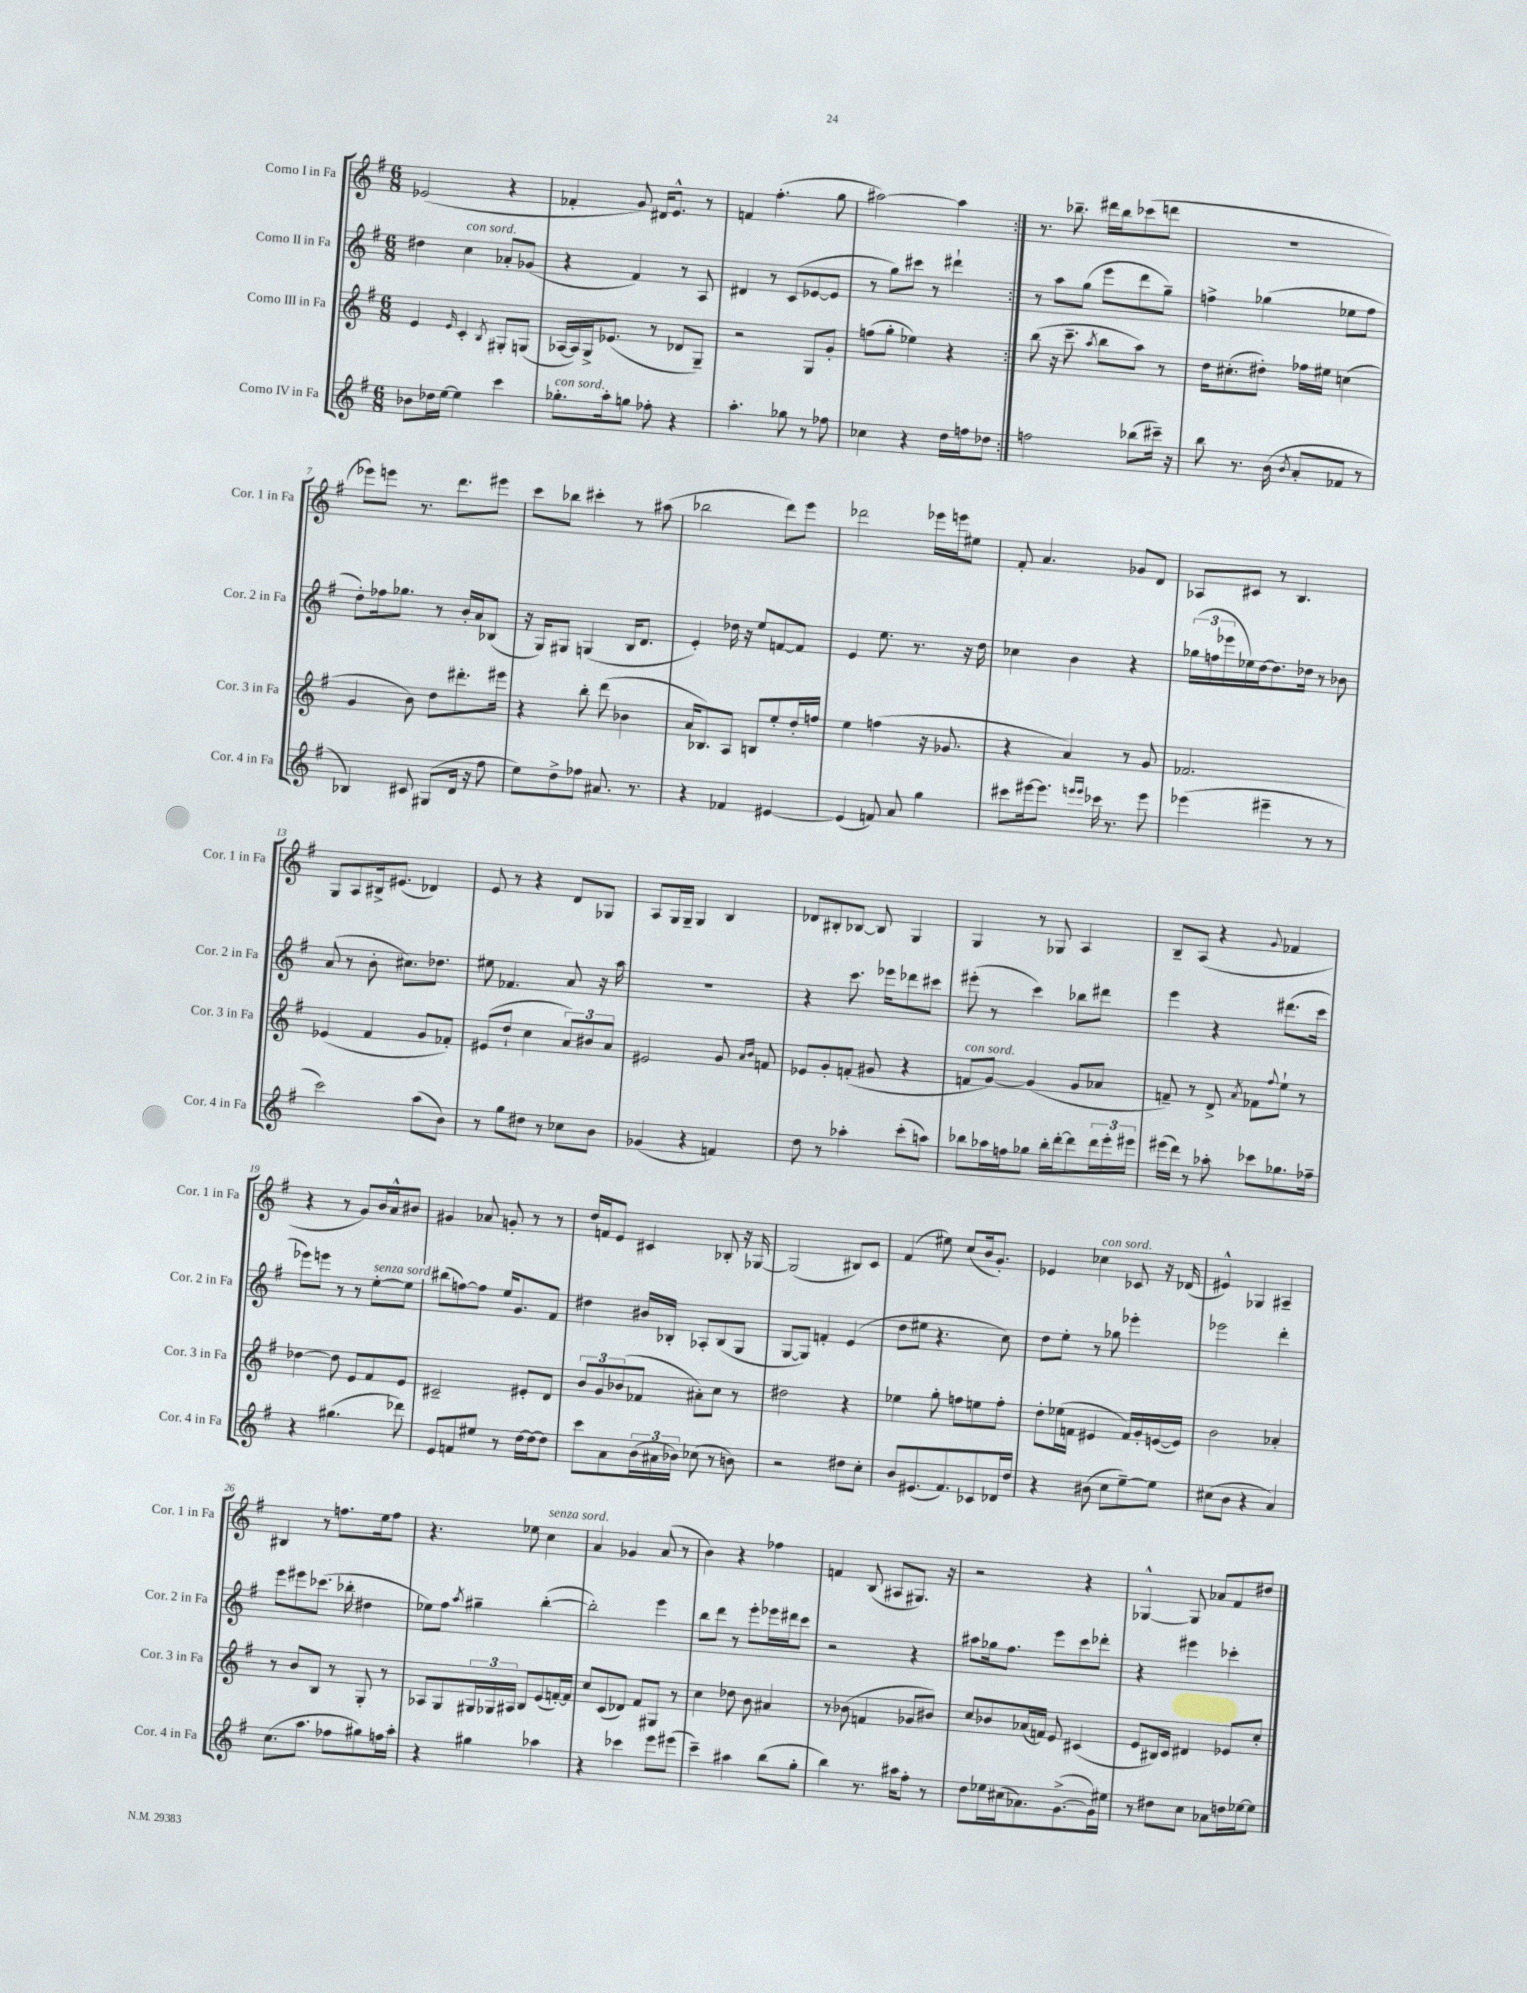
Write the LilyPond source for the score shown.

<<
\new StaffGroup <<
\new Staff = "s0" \with { instrumentName = "Corno I in Fa" shortInstrumentName = "Cor. 1 in Fa" } {
    \clef treble \key g \major \numericTimeSignature \time 6/8
    \repeat volta 2 { ees'2( r4 |
    fes'4-. g'8) dis'16 e'8.-^ r8 |
    f'4 fis''4.-.( g''8 |
    ais''2~) ais''4 | }
    r8. bes''8.-- dis'''16 bes''16 ces'''8( d'''8 |
    R2. |
    ees'''8) e'''8 r8. d'''8. eis'''8 |
    c'''8 bes''8 cis'''4-. r8 ais''8( |
    bes''2 d'''8) e'''8 |
    des'''2 ees'''16 e'''16 eis''8 |
    fis'8-. a'4. ges'8 d'8 |
    aes8 cis'8 r8 b4. |
    g8 a8 bis16-> eis'8.( des'4) |
    e'8 r8 r4 d'8 ges8 |
    a8 g16 g16-- g4 b4 |
    des'8 bis8-. bes8~ bes8 g4 |
    g4 r8 ges8 a4 |
    b8-- a8( r4 \appoggiatura { g'8 } fes'4 |
    r4 r8 g'8) b'16 a'16-^ bis'8 |
    gis'4 aes'8 g'8-. r8 r8 |
    d''16 f'16 e'8 cis'4 bes8-. r16 ges16~ |
    ges2( bis8) c'8 |
    fis'4( eis''8) c''8( b'16 g'8.-.) |
    ees'4 ces''4^\markup { \italic "con sord." } ces'8 r16 des'16( |
    eis'4-^) ges4 ais4-- |
    bis4 r8 f''8. e''16 f''8 |
    r4. ees''8 c''4^\markup { \italic "senza sord." } |
    a'4 ges'4 a'8( r8 |
    b'4) r4 fes''4 |
    f'4 b8( ais8 gis8.) r16 |
    r2 r4 |
    ges4~-^ ges8 aes'8 fis'8 dis''8 \bar "|." |
}
\new Staff = "s1" \with { instrumentName = "Corno II in Fa" shortInstrumentName = "Cor. 2 in Fa" } {
    \clef treble \key g \major \numericTimeSignature \time 6/8
    \repeat volta 2 { dis''4 c''4^\markup { \italic "con sord." } aes'8-. ges'8( |
    r4 fis'4) r8 a8 |
    dis'4 r8 c'8( ees'8~ ees'8 |
    r8 g''8) cis'''8 r8 dis'''4-! | }
    r8 a''8 g''8( e'''8 d'''8 g''8--) |
    f''4-> ges''4( ees''8 f''8 |
    d''8-.) fes''16 ges''8. r8 b'16-. a'16 bes8( |
    r16 g16) gis8 g4( b16 d'8. |
    e'4-.) des''16 r16 e''8 f'8~ f'8 |
    e'4 e''8. r8. r16 d''16 |
    ces''4 b'4 r4 |
    \tuplet 3/2 { ges''16( f''16 ees'''16 } ees''16) d''16~ d''8. des''16 r8 bes'8 |
    a'8( r8 b'8-. cis''8.) des''8. |
    eis''8 fes'4. a'8 r16 a''16 |
    R2. |
    r4 c'''8. ees'''16 des'''8 cis'''8 |
    eis'''8-.( r8 c'''4) bes''8 dis'''8 |
    e'''4 r4 dis'''8.( c'''16 |
    ees'''8) e'''8 r8 r8 e''8~-.^\markup { \italic "senza sord." } e''8 |
    bis''8( f''8~) f''8 e''16 g'8. fis'8 |
    dis''4 bis'16 bes16-. aes8-. bes8( g8 |
    g8~ g8) f'4-. e'4( |
    d''8 eis''8 r4. c''8) |
    d''8 e''8-. r8 ges''8 ees'''4-. |
    ees'''2 d'''4-. |
    e'''8 eis'''8 ces'''8.( bes''16-. dis''4 |
    ees''8) fis''8 \acciaccatura { a''8 } gis''4-- b''4~-.( |
    b''2-.) e'''4 |
    b''8 d'''8 r8 e'''8-. ees'''16 dis'''16 c'''8 |
    r2 r4 |
    ais''8 ges''16 fis''8. e'''8 c'''8 des'''8-. |
    r4 eis'''4 ces'''4-. \bar "|." |
}
\new Staff = "s2" \with { instrumentName = "Corno III in Fa" shortInstrumentName = "Cor. 3 in Fa" } {
    \clef treble \key g \major \numericTimeSignature \time 6/8
    \repeat volta 2 { e'4 \grace { e'16 } c'4-. \acciaccatura { b8 } gis8-. g8( |
    aes16~ aes16) g16-> ees'8.( r8 des'8 g8--) |
    r2 g8 g'8-. |
    f''8( g''8-. ees''4) r4 | }
    b''8( r16 c'''8.-- \acciaccatura { a''8 } b''8 a''8) r8 |
    d''16 cis''8.-.( dis''8-.) fes''16 eis''16 c''4( |
    g'4 b'8) d''8 dis'''8.-. eis'''16 |
    r4 b''8-. d'''8( bes'4 |
    a'16 bes8.) a8 b8 e''8-. d''16-. f''16 |
    e''4 f''4( r16 ges'8. |
    r4 a'4) r8 g'8 |
    fes'2. |
    ees'4( fis'4 g'8 fes'8-.) |
    eis'8( d''8-! c''4 \tuplet 3/2 { a'8) bis'8 a'8 } |
    eis'2 g'8 \grace { a'16 b'16 } f'8 |
    ees'8 g'8-. f'8-.( gis'8 r4 |
    f'8^\markup { \italic "con sord." } g'8~) g'4( g'8 aes'8 |
    f'8--) r8 d'8-> \acciaccatura { a'8 } fes'8 \appoggiatura { fis''8 } e''8-! r8 |
    des''4~ des''8 e'8 fis'8 e'8 |
    cis'2-- eis'8-. d'8 |
    \tuplet 3/2 { b'8 g'8 bes'8( } fes'8 ais'8-.) c''8 r8 |
    dis''2 r4 |
    ees''4 g''8-. f''8 e''8 f''8-. |
    d''8-. ees''16( f'16 eis'4 f'16) g'16-. e'16~( e'16) |
    b'2 aes'4-. |
    r8 b'8 b8 r8 g8-. r8 |
    aes8 g8 \tuplet 3/2 { gis16 ges16 ais16 } b8 e'8( f'16~-.) f'16 |
    c''8 c'8( des'8) fis'8 gis8 r8 |
    c''4 des''8 b'8 ais'4 |
    r8 bes'8( f'4 ges'8 bis'8) |
    c''8 bes'8 aes'16( f'16) e'8 cis'4( |
    e'8 bis16) c'16 dis'4 ees'8 c''8-. \bar "|." |
}
\new Staff = "s3" \with { instrumentName = "Corno IV in Fa" shortInstrumentName = "Cor. 4 in Fa" } {
    \clef treble \key g \major \numericTimeSignature \time 6/8
    \repeat volta 2 { bes'8 des''16 e''16~ e''4 c'''4 |
    ges''8.-.^\markup { \italic "con sord." } a''16-. g''8 fes''8-. r4 |
    a''4.-. ges''8 r8 fes''8 |
    ces''4 r4 d''16 f''16 des''8 | }
    f''2 bes''8( cis'''16--) r16 |
    b''8 r8. b'16( \acciaccatura { b'8 } a'8-. fes'8 r8 |
    bes4) cis'8 gis8( d'16 r16 fis''8 |
    e''8) d''8-> fes''8 ais'8. r8. |
    r4 fes'4 eis'4~ |
    eis'4( f'8) a'8 g''4 |
    cis'''8 eis'''16~ eis'''8. \grace { e'''16 e'''16 } ces'''16 r8. e'''8 |
    ees'''4( eis'''4-- r8 r8 |
    c'''2) a''8( b'8) |
    r8 g''8 dis''8 r8 ces''8 b'8 |
    ges'4( r4 f'4) |
    d''8 r8 aes''4-. c'''8-.( a''8) |
    bes''8 aes''16 f''16 ges''8 bes''16-. d'''16~-. d'''8 \tuplet 3/2 { d'''16 e'''16-. eis'''16 } |
    eis'''16( d'''16) r8 aes''8-. ces'''8 ges''8. fes''16-- |
    r4 gis''4.( des'''8) |
    e'8 f'8 eis''8 r8 d''16~ d''16~ d''8 |
    c'''8 a'8 \tuplet 3/2 { b'16( ais'16 bes'16) } ces''8( r8 b'8) |
    r2 dis''8 c''8-. |
    b'8 eis'8.( fis'8.) ces'8 des'16 d''16 |
    r4 bis'8( c''8 e''8~--) e''8 |
    cis''8( b'8 r4 a'4) |
    c''8.( a''8. fes''8 gis''8) f''16 a''16-. |
    r4 gis''4 aes''4 |
    r4 ces'''4 e'''8 eis'''8( |
    c'''4--) ais''4 b''8( g''8-. |
    b''4) r8. ais''16 fis''8-. r8 |
    d''8 ees''16 cis''16( aes'8.) g'8.~->( g'16) eis''16 |
    r8 dis''8 c''8 aes'8 d''16 ees''16~ ees''8 \bar "|." |
}
>>
>>
